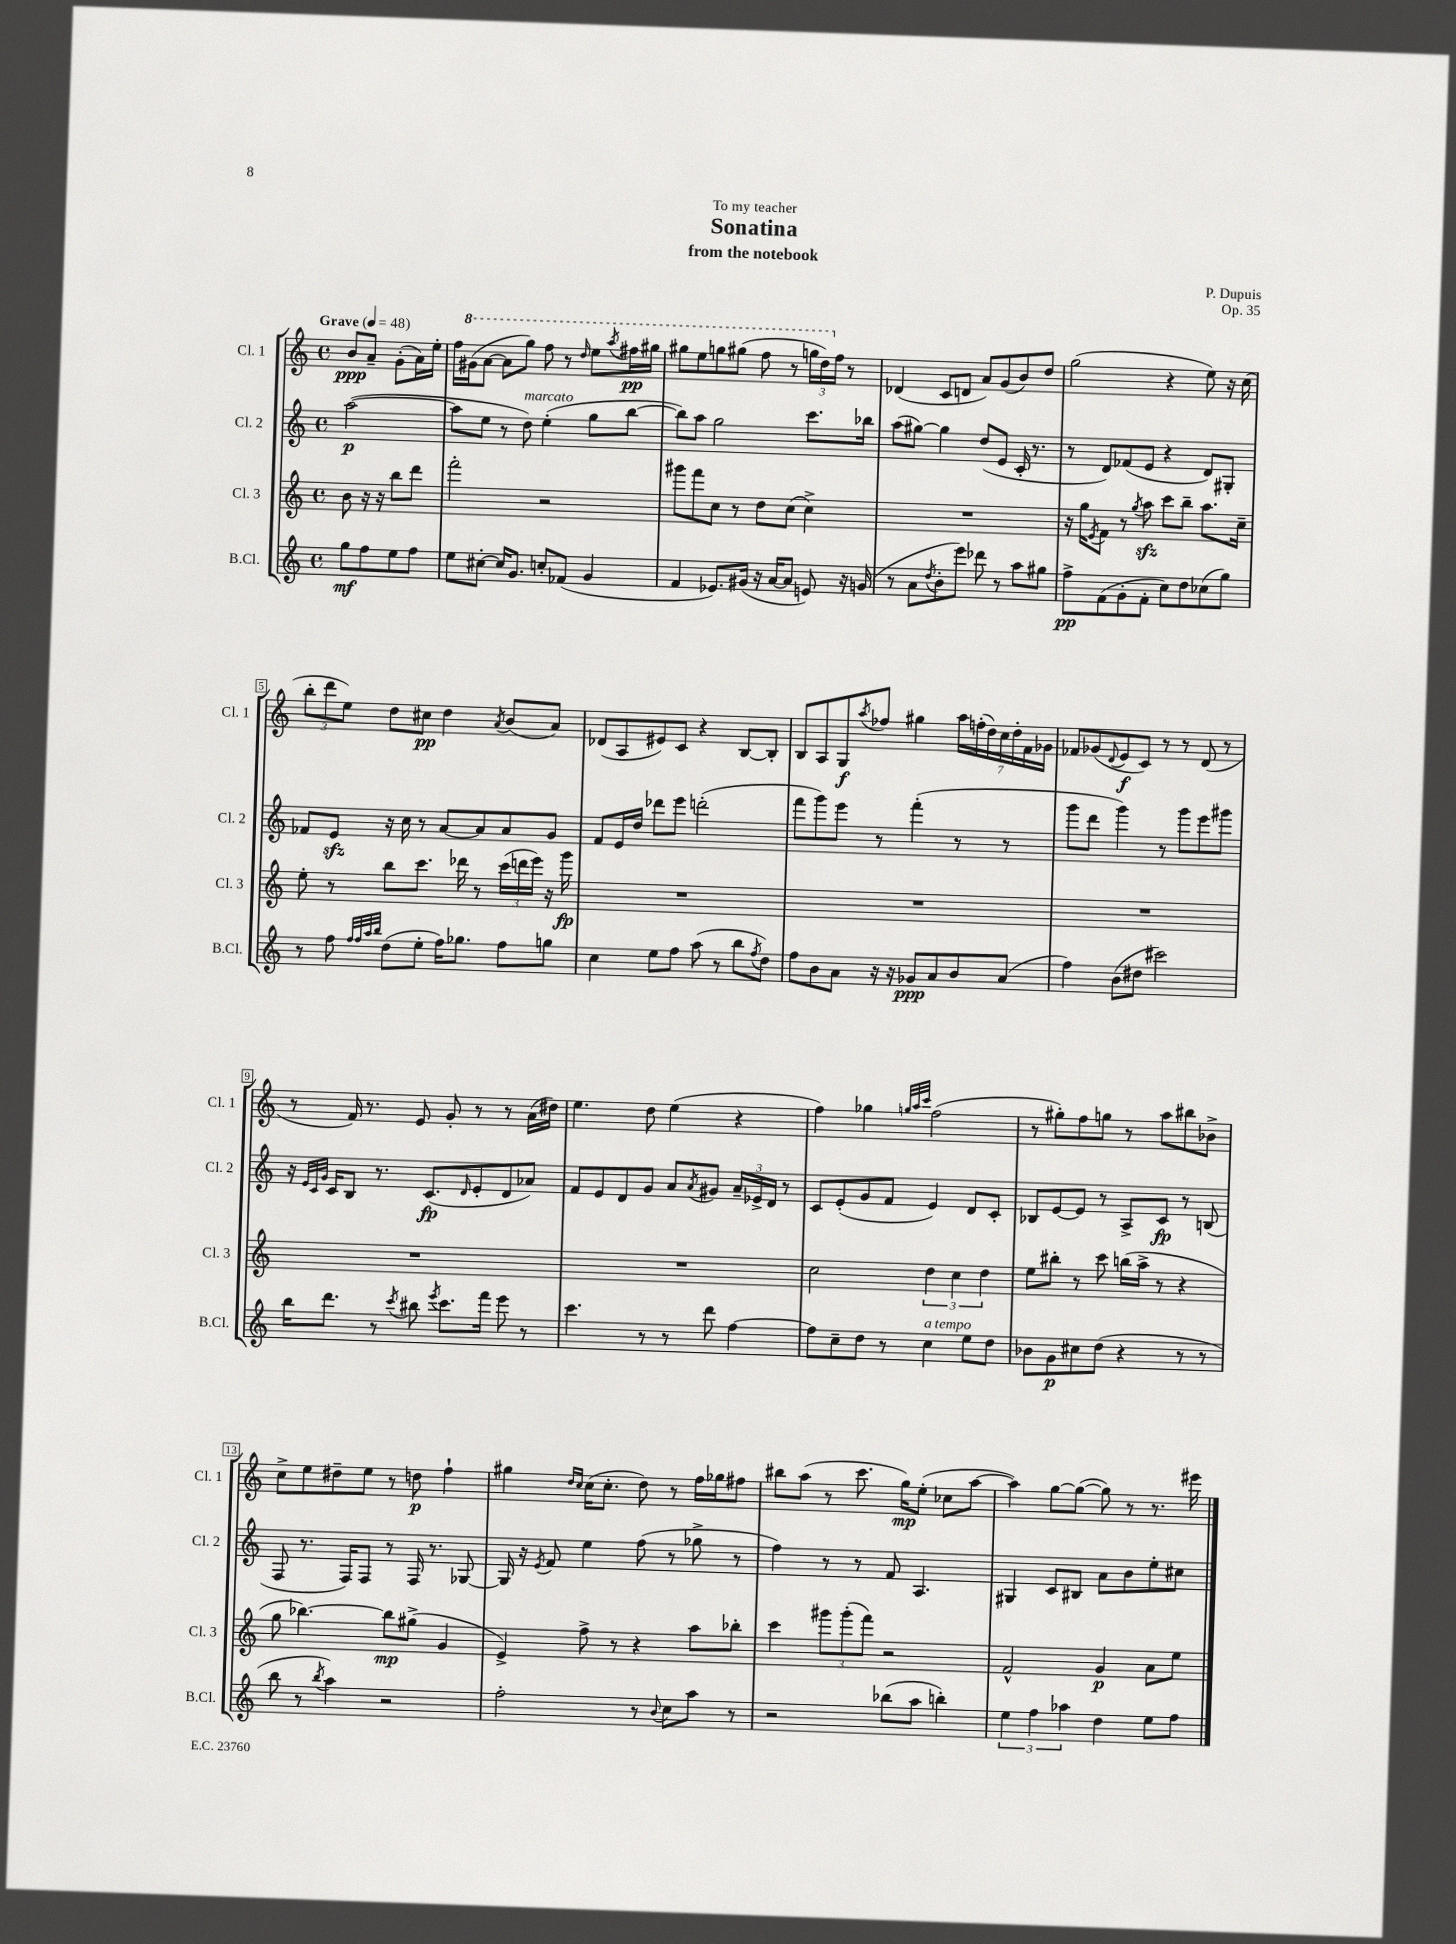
\header { title = "Sonatina" composer = "P. Dupuis" subtitle = "from the notebook" dedication = "To my teacher" opus = "Op. 35" }
<<
\new StaffGroup <<
\new Staff = "s0" \with { instrumentName = "Cl. 1" shortInstrumentName = "Cl. 1" } {
    \clef treble \key c \major \defaultTimeSignature \time 4/4 \partial 2 \tempo "Grave" 4 = 48
    b'8\ppp a'8-- g'8-.( a'16) e''16-. |
    f''16 \ottava #1 gis''16( a''8~ a''8 g'''8) f'''8 r8 \grace { d'''16 } e'''8 \acciaccatura { a'''8 } fis'''16\pp gis'''16 |
    gis'''8 e'''8 g'''8 gis'''8( f'''8 r8 \tuplet 3/2 { g'''16 d'''16) \ottava #0 f''16 } r8 |
    des'4( c'8 d'8 a'8) g'8( b'8) d''8 |
    g''2( r4 e''8) r16 c''16( |
    \tuplet 3/2 { b''8-. d'''8 e''8) } d''8 cis''8\pp d''4 \acciaccatura { a'8 } b'8( a'8) |
    des'8( a8 eis'8) c'8 r4 b8~ b8-. |
    b8 a8 g8\f \acciaccatura { a''8 } fes''8 gis''4 \tuplet 7/4 { a''16 f''16-.( d''16) c''16 d''16-. f'16 ges'16 } |
    fes'8 ges'8( \appoggiatura { d'8 } e'8\f c'8) r8 r8 d'8( r8 |
    r8 f'16) r8. e'8 g'8-. r8 r8 a'16( dis''16) |
    e''4. d''8 e''4( r4 |
    f''4) ges''4 \grace { g''32 a''32 c'''32 } f''2( |
    r8 gis''8-.) f''8 g''8 r8 a''8 bis''8 bes'8-> |
    c''8-> e''8 dis''8-- e''8 r8 d''8\p f''4-! |
    gis''4 \grace { d''16 c''16 } c''16( c''8.-. d''8) r8 f''16 ges''16 fis''8 |
    bis''8 a''8( r8 c'''8. g''16\mp) e''8-.( ces''8 a''8~ |
    a''4) g''8~ g''8~( g''8) r8 r8. eis'''16 \bar "|." |
}
\new Staff = "s1" \with { instrumentName = "Cl. 2" shortInstrumentName = "Cl. 2" } {
    \clef treble \key c \major \defaultTimeSignature \time 4/4 \partial 2
    a''2~\p( |
    a''8 e''8 r8 d''8^\markup { \italic "marcato" }) e''4-.( g''8 b''8~ |
    b''8) a''8 g''2 c'''8. bes''16 |
    a''8( gis''8~) gis''4 d''8( e'8 c'16-. r8. |
    r8 d'8) fes'8( e'8 r4 d'8) gis8-. |
    fes'8 e'8\sfz r16 c''16 r8 a'8~ a'8 a'8 g'8 |
    f'8 e'16 d''16 des'''8 e'''8 d'''2-.( |
    f'''8 g'''8) e'''8 r8 f'''4-.( r8 r8 |
    g'''8 d'''8 g'''4) r8 g'''8 e'''8 gis'''8 |
    r16 \grace { e'32 c'32 g'32 } c'16 b8 r8. c'8.\fp( \grace { d'16 } e'8-. d'8 aes'8) |
    f'8 e'8 d'8 g'8 a'8 \acciaccatura { a'8 } gis'8 \tuplet 3/2 { a'16-- ees'16-> d'16 } r8 |
    c'8 e'8-.( g'8 f'8 e'4) d'8 c'8-. |
    bes8 e'8~ e'8 r8 a8-> c'8\fp r8 b8( |
    f8 r8. f16) f8 r8 f16 r8. ges8~ |
    ges16 r16 \acciaccatura { e'8 } f'8 e''4 f''8( r8 ges''8-> r8 |
    f''4) r8 r8 f'8 a4. |
    gis4 c'8 bis8 a'8 b'8 e''8-. cis''8 \bar "|." |
}
\new Staff = "s2" \with { instrumentName = "Cl. 3" shortInstrumentName = "Cl. 3" } {
    \clef treble \key c \major \defaultTimeSignature \time 4/4 \partial 2
    b'8 r16 r16 b''8 d'''8 |
    f'''2-. r2 |
    gis'''8 f'''8 c''8 r8 d''8 c''8( c''4->) |
    R1 |
    r16 g''16 \acciaccatura { e'8 } f'8 r8 \acciaccatura { g''8 } a''8\sfz c'''8 b''8-- a''8. c''16-- |
    e''8-. r8 b''8 c'''8. des'''16 r8 \tuplet 3/2 { c'''16( d'''16 e'''16) } r16 g'''16\fp |
    R1 |
    R1 |
    R1 |
    R1 |
    R1 |
    c''2 \tuplet 3/2 { d''4 c''4 d''4 } |
    e''8 bis''8-. r8 c'''8 b''16( a''16-> r8 r4 |
    g''8 bes''4.~) bes''8\mp gis''8->( g'4 |
    e'4->) f''8-> r8 r4 a''8 bes''8-. |
    c'''4 \tuplet 3/2 { gis'''8 gis'''8-.( f'''8) } r2 |
    f'2-^ g'4\p a'8 e''8 \bar "|." |
}
\new Staff = "s3" \with { instrumentName = "B.Cl." shortInstrumentName = "B.Cl." } {
    \clef treble \key c \major \defaultTimeSignature \time 4/4 \partial 2
    g''8\mf f''8 e''8 f''8 |
    e''8 cis''8~-. cis''16 g'8. c''8-. fes'8( g'4 |
    f'4 ees'8.) gis'16( r16 a'16~ a'8 e'8) r16 g'16( |
    r8 a'8 \acciaccatura { d''8 } b'8-. e'''8) des'''8 r8 a''8 gis''8 |
    f''8->\pp f'8( g'8-. f'8-. c''8) d''8 ces''8( g''8) |
    r8 f''8 \grace { f''32 f''32 a''32 b''32 } d''8( e''8-. f''16) ges''8. f''8 g''8 |
    c''4 e''8 f''8 a''8( r8 b''8 \acciaccatura { f''8 } d''8) |
    f''8 b'8 a'8 r16 r16 ges'8\ppp a'8 b'8 a'8( |
    f''4) b'8( dis''8 cis'''2) |
    b''16 d'''8. r8 \acciaccatura { c'''8 } bis''8 \acciaccatura { e'''8 } c'''8. f'''16 e'''8 r8 |
    c'''4. r8 r8 d'''8 f''4~ |
    f''8 c''8-- d''8 r8 c''4^\markup { \italic "a tempo" } e''8 d''8 |
    bes'8 g'8\p cis''8 d''8( r4 r8 r8 |
    b''8 r8 \acciaccatura { b''8 } a''4) r2 |
    f''2-. r8 \appoggiatura { b'8 } c''8 a''8 r8 |
    r2 bes''8( a''8 b''4-.) |
    \tuplet 3/2 { e''4 f''4 aes''4 } d''4 e''8 f''8 \bar "|." |
}
>>
>>
\layout { \context { \Score \override BarNumber.stencil = #(make-stencil-boxer 0.1 0.3 ly:text-interface::print) } }
